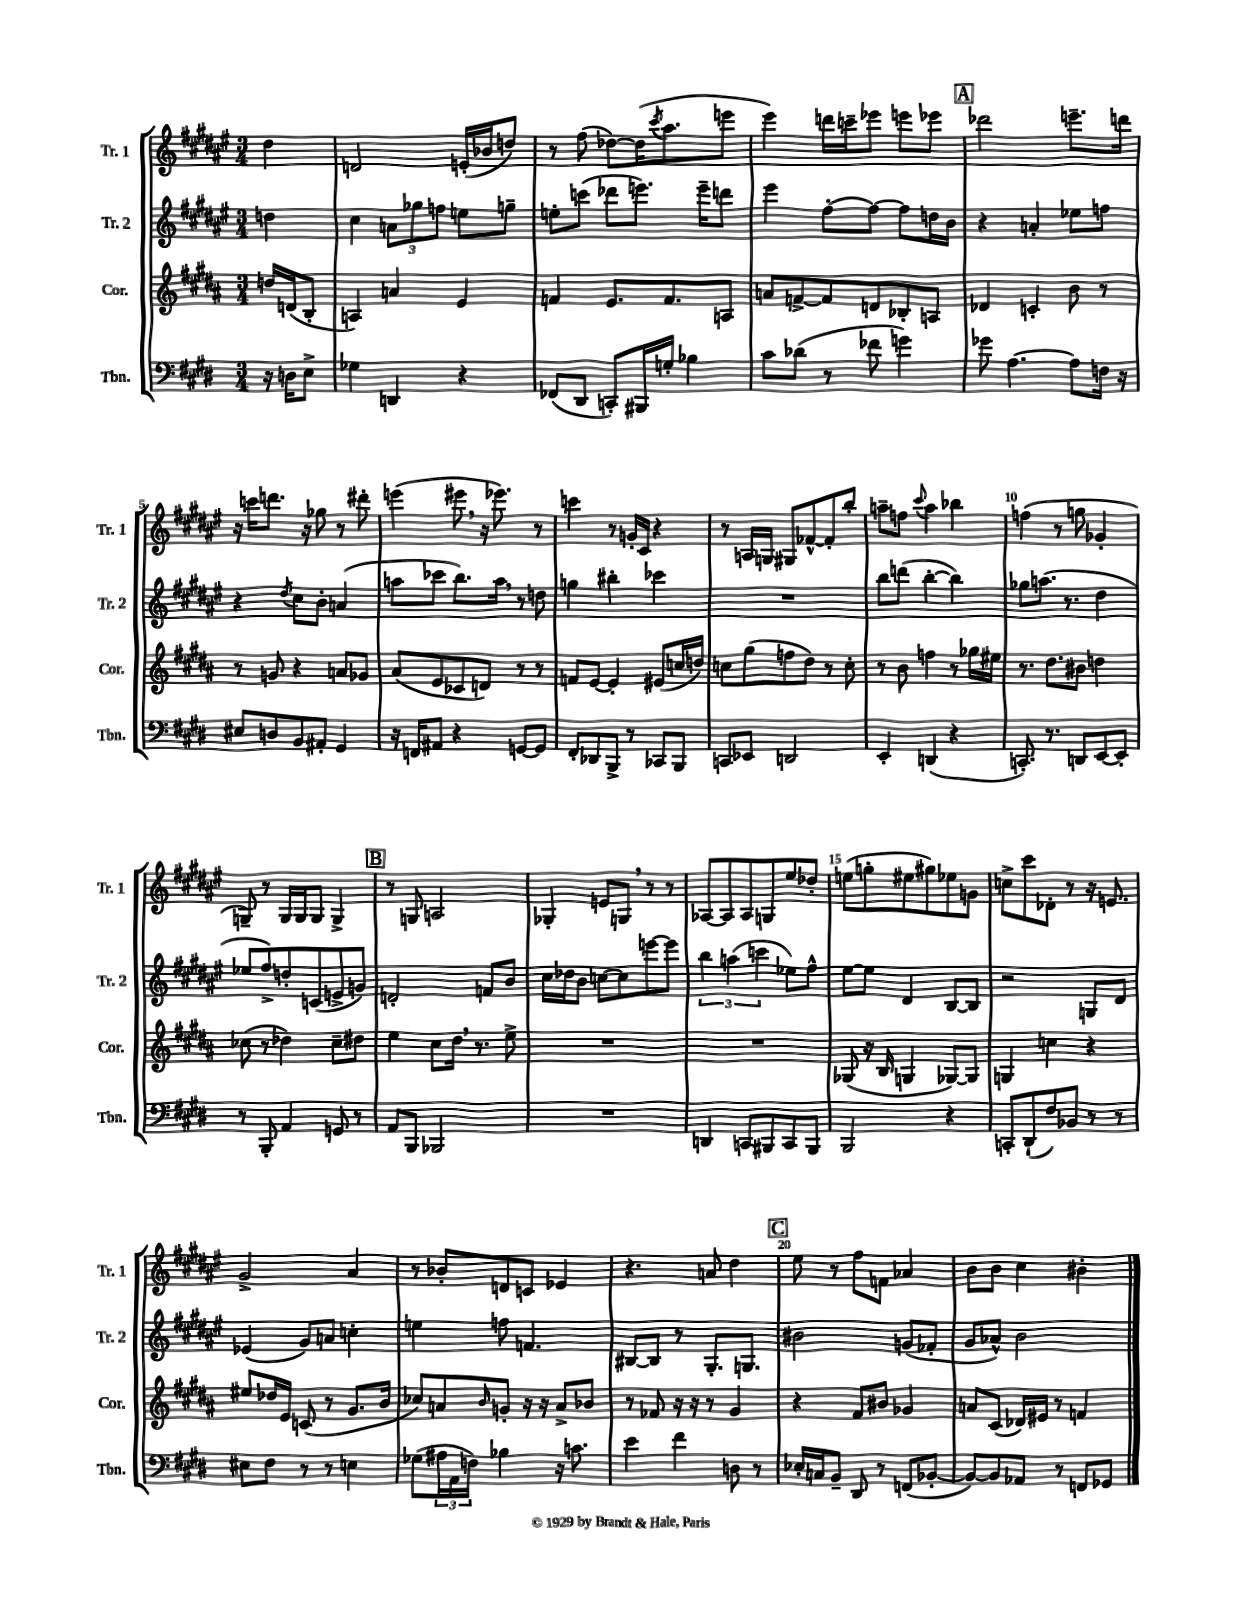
<<
\new StaffGroup <<
\new Staff = "s0" \with { instrumentName = "Tr. 1" shortInstrumentName = "Tr. 1" } {
    \clef treble \key fis \major \numericTimeSignature \time 3/4 \partial 4
    dis''4 |
    d'2 e'16-.( bes'16 d''8) |
    r8 fis''8( des''8~) des''16( \acciaccatura { cis'''8 } ais''8. e'''8 |
    eis'''4) d'''16 c'''16-- ees'''8 e'''8 ees'''8 |
    \mark \markup { \box "A" } des'''2 e'''8.-- d'''16 |
    r16 c'''16 d'''8. r16 ges''8 r8 dis'''8-. |
    e'''4( eis'''8 \breathe r16 ees'''8.) r8 |
    c'''4 r8 g'16-. cis'16 r4 |
    r8 a16 g16 gis8 fes'8~-^ fes'8-. b''8-. |
    a''8-- f''8 \appoggiatura { cis'''8 } a''4 bes''4 |
    f''4( r8 g''8 ges'4-. |
    g8--) r8 g16 g16 g8 g4-> |
    \mark \markup { \box "B" } r8 g8 a2 |
    ges4-. e'8 g8 \breathe r8 r8 |
    aes8~ aes8 aes8 g8 eis''8 des''8-. |
    e''8( g''8-. eis''8 gis''8) ees''8 g'8 |
    c''8-> cis'''8 des'8-. r8 r16 e'8. |
    gis'2-> ais'4 |
    r8 bes'8-. d'8 c'8 ees'4 |
    r4. a'8 dis''4 |
    \mark \markup { \box "C" } eis''8 r8 fis''8 f'8 aes'4 |
    b'8 b'8 cis''4 bis'4-. \bar "|." |
}
\new Staff = "s1" \with { instrumentName = "Tr. 2" shortInstrumentName = "Tr. 2" } {
    \clef treble \key fis \major \numericTimeSignature \time 3/4 \partial 4
    d''4 |
    cis''4 \tuplet 3/2 { a'8 ges''8 f''8 } e''8 g''8-- |
    e''8-. c'''8( des'''8 e'''8.) e'''16-- d'''8 |
    eis'''4 fis''8~-. fis''8~ fis''8 d''16 b'16 |
    \mark \markup { \box "A" } r4 a'4-. ees''8 f''8 |
    r4 \acciaccatura { dis''8 } cis''8 b'8-. a'4( |
    a''8 ces'''8 b''8.) a''16 \breathe r8 d''8 |
    g''4 bis''4-. ces'''4 |
    R2. |
    b''8 d'''8( b''4~-. b''4) |
    ges''8 a''8.( r8. dis''4 |
    ees''8 fis''8->) d''8-. c'8( e'8-> g'8) |
    \mark \markup { \box "B" } d'2-. f'8 b'8 |
    cis''16 des''16 b'8 c''8~ c''8 e'''8~ e'''8 |
    \tuplet 3/2 { b''4 a''4( c'''4 } ees''8) fis''8-^ |
    eis''8~ eis''8 dis'4 b8~ b8 |
    r2 g8 dis'8 |
    ees'4( gis'8) a'8 c''4-. |
    e''4 f''8 f'4. |
    bis8~ bis8 r8 gis8.-. g8. |
    \mark \markup { \box "C" } bis'2 g'8( fes'8-. |
    gis'8 aes'8-^) b'2 \bar "|." |
}
\new Staff = "s2" \with { instrumentName = "Cor." shortInstrumentName = "Cor." } {
    \clef treble \key b \major \numericTimeSignature \time 3/4 \partial 4
    d''16 d'16( b8-. |
    a4) a'4 e'4 |
    f'4 e'8. f'8. a8 |
    a'8 f'8~-> f'8 d'8 bes8-. a8 |
    \mark \markup { \box "A" } des'4 c'4-. b'8 r8 |
    r8 g'8 r4 a'8 ges'8 |
    ais'8( e'8 ces'8 d'8) r8 r8 |
    f'8 e'8~ e'4-. eis'8( c''16 d''16) |
    c''8 gis''8( f''8 dis''8) r8 c''8-. |
    r8 b'8 f''4 r8 ges''16 eis''16 |
    r8. dis''8. bis'8 d''4 |
    ces''8( r8 des''4) ces''8-- dis''8 |
    \mark \markup { \box "B" } e''4 cis''8 dis''16 \breathe r8. e''8-> |
    R2. |
    R2. |
    ges8( r16 b16 g4 ges8~) ges8 |
    g4 c''4 r4 |
    eis''8 des''16 e'16 c'8( r8 gis'8. b'16 |
    ces''8) a'8 \grace { b'16 } g'8-. r16 r16 a'8-> bes'8 |
    r8 fes'8 r16 r16 r8 gis'4 |
    \mark \markup { \box "C" } r4 fis'8 bis'8 ges'4 |
    a'8 cis'8( des'16) eis'16 r8 f'4 \bar "|." |
}
\new Staff = "s3" \with { instrumentName = "Tbn." shortInstrumentName = "Tbn." } {
    \clef bass \key e \major \numericTimeSignature \time 3/4 \partial 4
    r16 d16 e8-> |
    ges4 d,4 r4 |
    fes,8( dis,8 c,8-.) bis,,16 g16-. bes4 |
    cis'8 des'8( r8 fes'8 g'4) |
    \mark \markup { \box "A" } ges'8 a4.~ a8 f16 r16 |
    eis8 d8 b,8 ais,8-. gis,4 |
    r16 f,16 ais,8 r4 g,8~ g,8 |
    fis,8-. des,8 b,,8-> r8 ces,8 b,,8 |
    c,8 ees,8 d,2 |
    e,4-. d,4( r4 |
    c,8.-.) r8. d,8 e,8~ e,8-. |
    r8 b,,8-. a,4 g,8 r8 |
    \mark \markup { \box "B" } a,8 b,,8 bes,,2 |
    R2. |
    d,4 c,8 bis,,8 c,8 bis,,8 |
    b,,2 r4 |
    c,8-. dis,8-!( fis8) bes,8 r8 r8 |
    eis8 fis8 r8 r8 e4 |
    ges8( \tuplet 3/2 { ais16 a,16 f16) } bes4 r16 c'8. |
    e'4 fis'4 d8 r8 |
    \mark \markup { \box "C" } ees16-. c16 b,8-- dis,8 r8 f,8( bes,8~-. |
    bes,8~) bes,8 aes,8 r8 f,8 ges,8 \bar "|." |
}
>>
>>
\layout { \context { \Score \override BarNumber.break-visibility = ##(#f #t #t) barNumberVisibility = #(every-nth-bar-number-visible 5) } }
